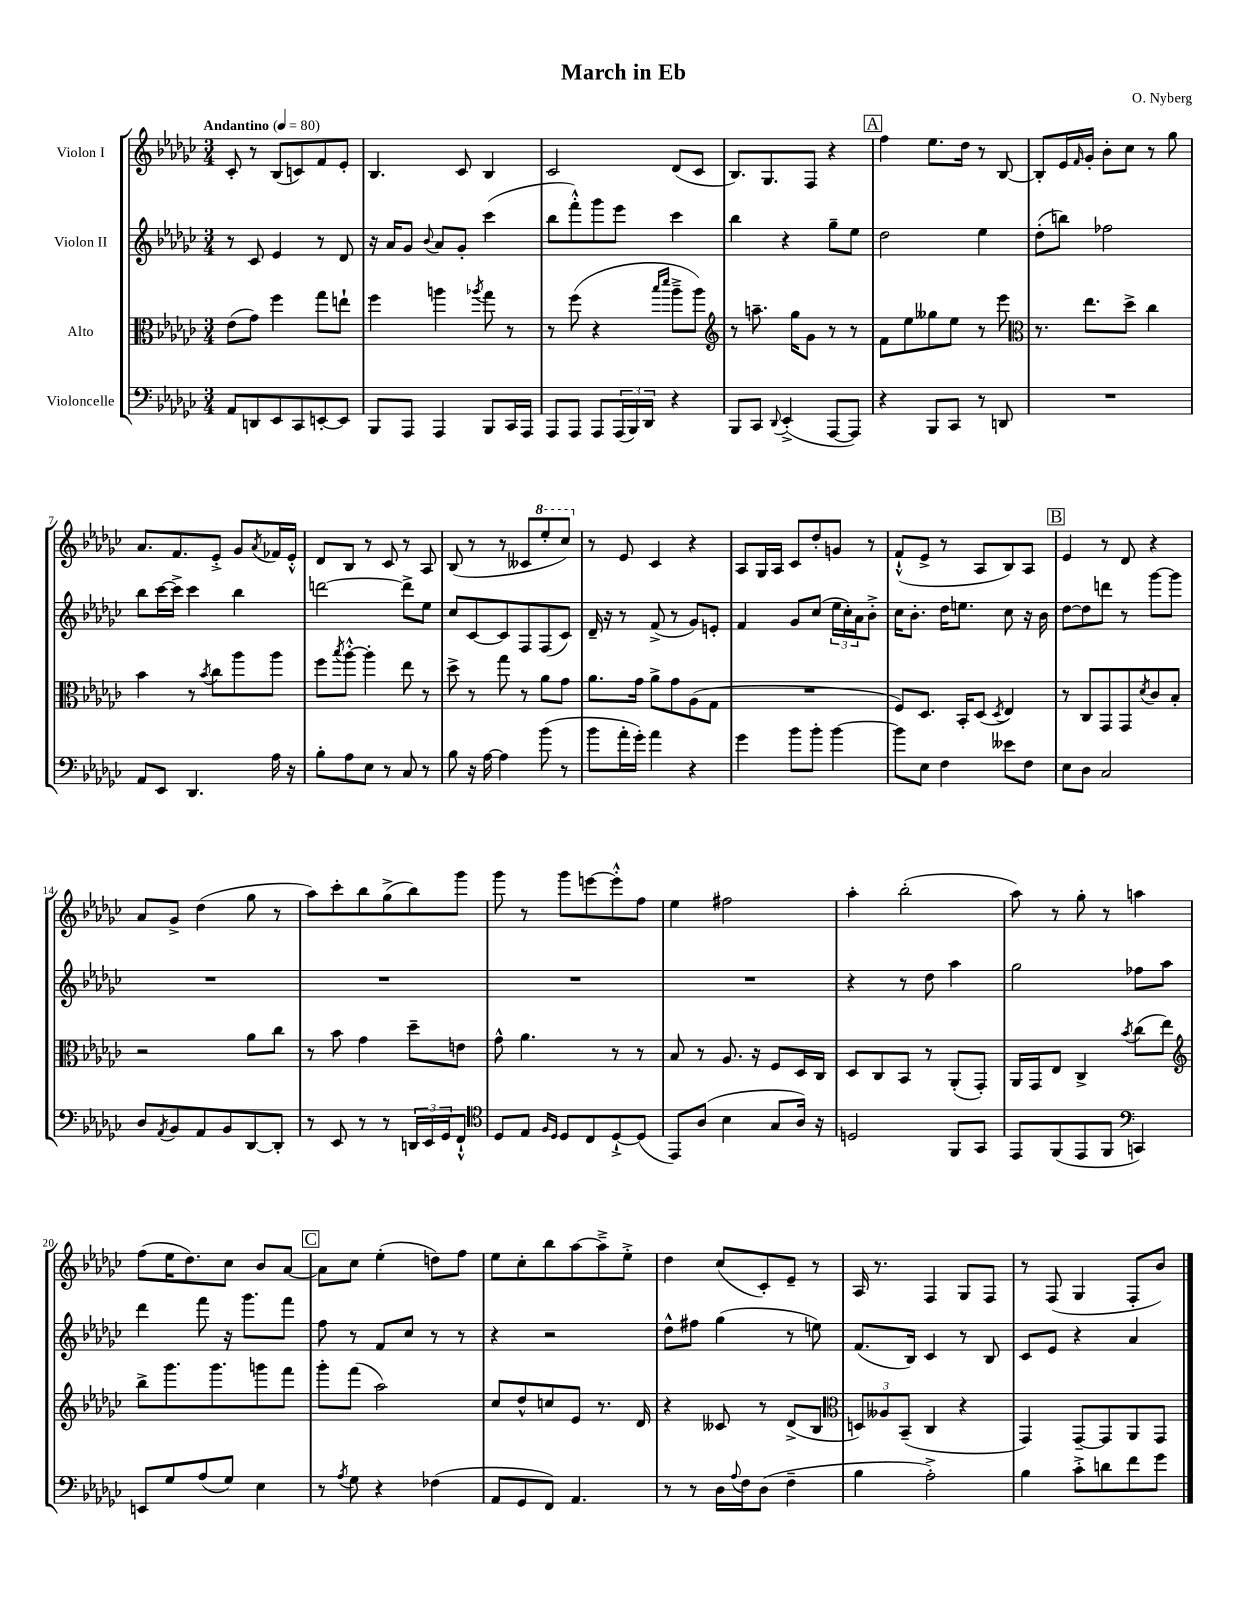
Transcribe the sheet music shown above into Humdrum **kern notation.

**kern	**kern	**kern	**kern
*staff4	*staff3	*staff2	*staff1
*clefF4	*clefC3	*clefG2	*clefG2
*k[b-e-a-d-g-c-]	*k[b-e-a-d-g-c-]	*k[b-e-a-d-g-c-]	*k[b-e-a-d-g-c-]
*M3/4	*M3/4	*M3/4	*M3/4
*MM80	*MM80	*MM80	*MM80
8AA-	(8e-	8r	8c-'
8DD	8g-)	8c-	8r
8EE-	4ff	4e-	(8B-
8CC-	.	.	8c)
[8EE'	8gg-	8r	8f
8EE]	8ee`	8d-	8e-'
=	=	=	=
8BBB-	4ff	16r	4.B-
.	.	16a-	.
8AAA-	.	8g-	.
.	.	8qqb-	.
4AAA-	4aa	8a-	.
.	.	8g-'	8c-
.	8qaa-	.	.
8BBB-	8gg-	(4ccc-	4B-
16CC-	8r	.	.
16AAA-	.	.	.
=	=	=	=
8AAA-	8r	8bb-	2c-
8AAA-	(8ff	8fff'^^)	.
8AAA-	4r	8ggg-	.
(24AAA-	.	8eee-	.
24BBB-)	.	.	.
24DD-	.	.	.
.	16qqbb-	.	.
.	16qqddd-	.	.
4r	8aa-~^	4ccc-	(8d-
.	8aa-)	.	8c-
=	=	=	=
*	*clefG2	*	*
8BBB-	8r	4bb-	8.B-)
8CC-	8.aa~	.	.
.	.	.	8.G-
8qqDD-	.	.	.
(4EE-'^	.	4r	.
.	16gg-	.	.
.	8g-	.	8F
[8AAA-	8r	8gg-~	4r
8AAA-])	8r	8ee-	.
=	=	=	=
4r	8f	2dd-	4ff
.	8ee-	.	.
8BBB-	8gg--	.	8.ee-
8CC-	8ee-	.	.
.	.	.	16dd-
8r	8r	4ee-	8r
8DD	8eee-	.	[8B-
=	=	=	=
*	*clefC3	*	*
2.r	8.r	(8dd-'	8B-']
.	.	8bb)	16e-
.	.	.	16qqf
.	8.ee-	.	16g-'
.	.	2ff-	8b-'
.	8dd-^	.	8cc-
.	4cc-	.	8r
.	.	.	8gg-
=	=	=	=
8AA-	4b-	8bb-	8.a-
8EE-	.	[16ccc-	.
.	.	16ccc-^]	8.f
4.DD-	8r	4ccc-	.
.	8qb-	.	.
.	8cc-	.	8e-'^
.	8aa-	4bb-	8g-
.	.	.	8qa-
16A-	8aa-	.	16f-
16r	.	.	16e-'^^
=	=	=	=
8B-'	8ff	[2ddd	8d-
.	8qbb-	.	.
8A-	[8aa-'^^	.	8B-
8E-	4aa-']	.	8r
8r	.	.	8c-
8C-	8ee-	8ddd^]	8r
8r	8r	8ee-	8A-
=	=	=	=
8B-	8dd-^	8cc-	(8B-
16r	8r	[8c-	8r
[16A-	.	.	.
4A-]	8gg-	8c-]	8r
.	8r	8F	8c--
(8b-	8a-	(8F	8eee-'
8r	8g-	8c-)	8ccc-)
=	=	=	=
8b-	8.a-	16d-~	8r
.	.	16r	.
16a-'	.	8r	8e-
16g-')	16g-	.	.
4a-	8a-^	(8f^	4c-
.	8g-	8r	.
4r	(8A-	8g-)	4r
.	8G-	8e'	.
=	=	=	=
4g-	2.r	4f	8A-
.	.	.	16G-
.	.	.	16A-
8b-	.	8g-	8c-
8b-'	.	(8cc-	8dd-'
[4b-	.	24ee-	8g
.	.	24cc-')	.
.	.	24a-	.
.	.	8b-'^	8r
=	=	=	=
8b-]	8F)	16cc-	(8f`^^
.	.	8.b-'	.
8E-	8.D-	.	8e-^
4F	.	16dd-	8r
.	16BB-'	8.ee	.
.	(8D-	.	8A-
.	8qD-	.	.
8e--	4E-)	8cc-	8B-)
8F	.	16r	8A-
.	.	16b-	.
=	=	=	=
8E-	8r	[8dd-	4e-
8D-	8C-	8dd-]	.
2C-	8GG-	8ddd	8r
.	8GG-	8r	8d-
.	8qd-	.	.
.	8c-	[8ggg-	4r
.	8B-'	8ggg-]	.
=	=	=	=
8D-	2r	2.r	8a-
8qAA-	.	.	.
8BB-	.	.	8g-^
8AA-	.	.	(4dd-
8BB-	.	.	.
[8DD-	8a-	.	8gg-
8DD-']	8cc-	.	8r
=	=	=	=
8r	8r	2.r	8aa-)
8EE-	8b-	.	8ccc-'
8r	4g-	.	8bb-
8r	.	.	(8gg-^
24DD	8dd-~	.	8bb-)
24EE-	.	.	.
24GG-	.	.	.
8FF`^^	8e	.	8ggg-
=	=	=	=
*clefC4	*	*	*
8D-	8g-^^	2.r	8ggg-
8E-	4.a-	.	8r
16qqF	.	.	.
16qqD-	.	.	.
8D-	.	.	8ggg-
8C-	.	.	[8eee
[8D-`^	8r	.	8eee'^^]
(8D-]	8r	.	8ff
=	=	=	=
8EE-)	8B-	2.r	4ee-
(8A-	8r	.	.
4B-	8.A-	.	2ff#
.	16r	.	.
8G-	8F	.	.
16A-)	16D-	.	.
16r	16C-	.	.
=	=	=	=
2D	8D-	4r	4aa-'
.	8C-	.	.
.	8BB-	8r	(2bb-'
.	8r	8dd-	.
8FF	(8AA-'	4aa-	.
8GG-	8GG-')	.	.
=	=	=	=
8EE-	16AA-	2gg-	8aa-)
.	16GG-	.	.
(8FF	8E-	.	8r
8EE-	4C-^	.	8gg-'
8FF	.	.	8r
*clefF4	*	*	*
.	8qb-	.	.
4CC)	(8cc-	8ff-	4aa
.	8ee-)	8aa-	.
=	=	=	=
*	*clefG2	*	*
8EE	8bb-^	4ddd-	(8ff
8G-	8.ggg-	.	16ee-
.	.	.	8.dd-)
(8A-	.	8fff	.
.	8.ggg-	.	.
8G-)	.	16r	8cc-
.	.	8.ggg-	.
4E-	8ggg	.	8b-
.	8fff	8fff	[8a-
=	=	=	=
8r	8ggg-'	8ff	8a-]
8qA-	.	.	.
8G-	(8fff	8r	8cc-
4r	2aa-)	8f	(4ee-'
.	.	8cc-	.
(4F-	.	8r	8dd)
.	.	8r	8ff
=	=	=	=
8AA-	8cc-	4r	8ee-
8GG-	8dd-^^	.	8cc-'
8FF)	8cc	2r	8bb-
4.AA-	8e-	.	[8aa-
.	8.r	.	8aa-~^]
.	.	.	8ee-'^
.	16d-	.	.
=	=	=	=
8r	4r	8dd-^^	4dd-
8r	.	8ff#	.
16D-	8c--	(4gg-	(8cc-
8qqA-	.	.	.
16F	.	.	.
(8D-	8r	.	8c-')
4F~	(8d-^	8r	8e-~
.	8B-	8ee)	8r
=	=	=	=
*	*clefC3	*	*
4B-	12D)	(8.f	16A-
.	.	.	8.r
.	12A--	.	.
.	(12BB-~	.	.
.	.	16B-)	.
2A-'^)	4C-	4c-	4F
.	4r	8r	8G-
.	.	8B-	8F
=	=	=	=
4B-	4GG-)	8c-	8r
.	.	8e-	(8F
8c-'^	[8GG-~	4r	4G-
8d	8GG-]	.	.
8f	8AA-	4a-	8F'
8g-	8GG-	.	8b-)
==	==	==	==
*-	*-	*-	*-
